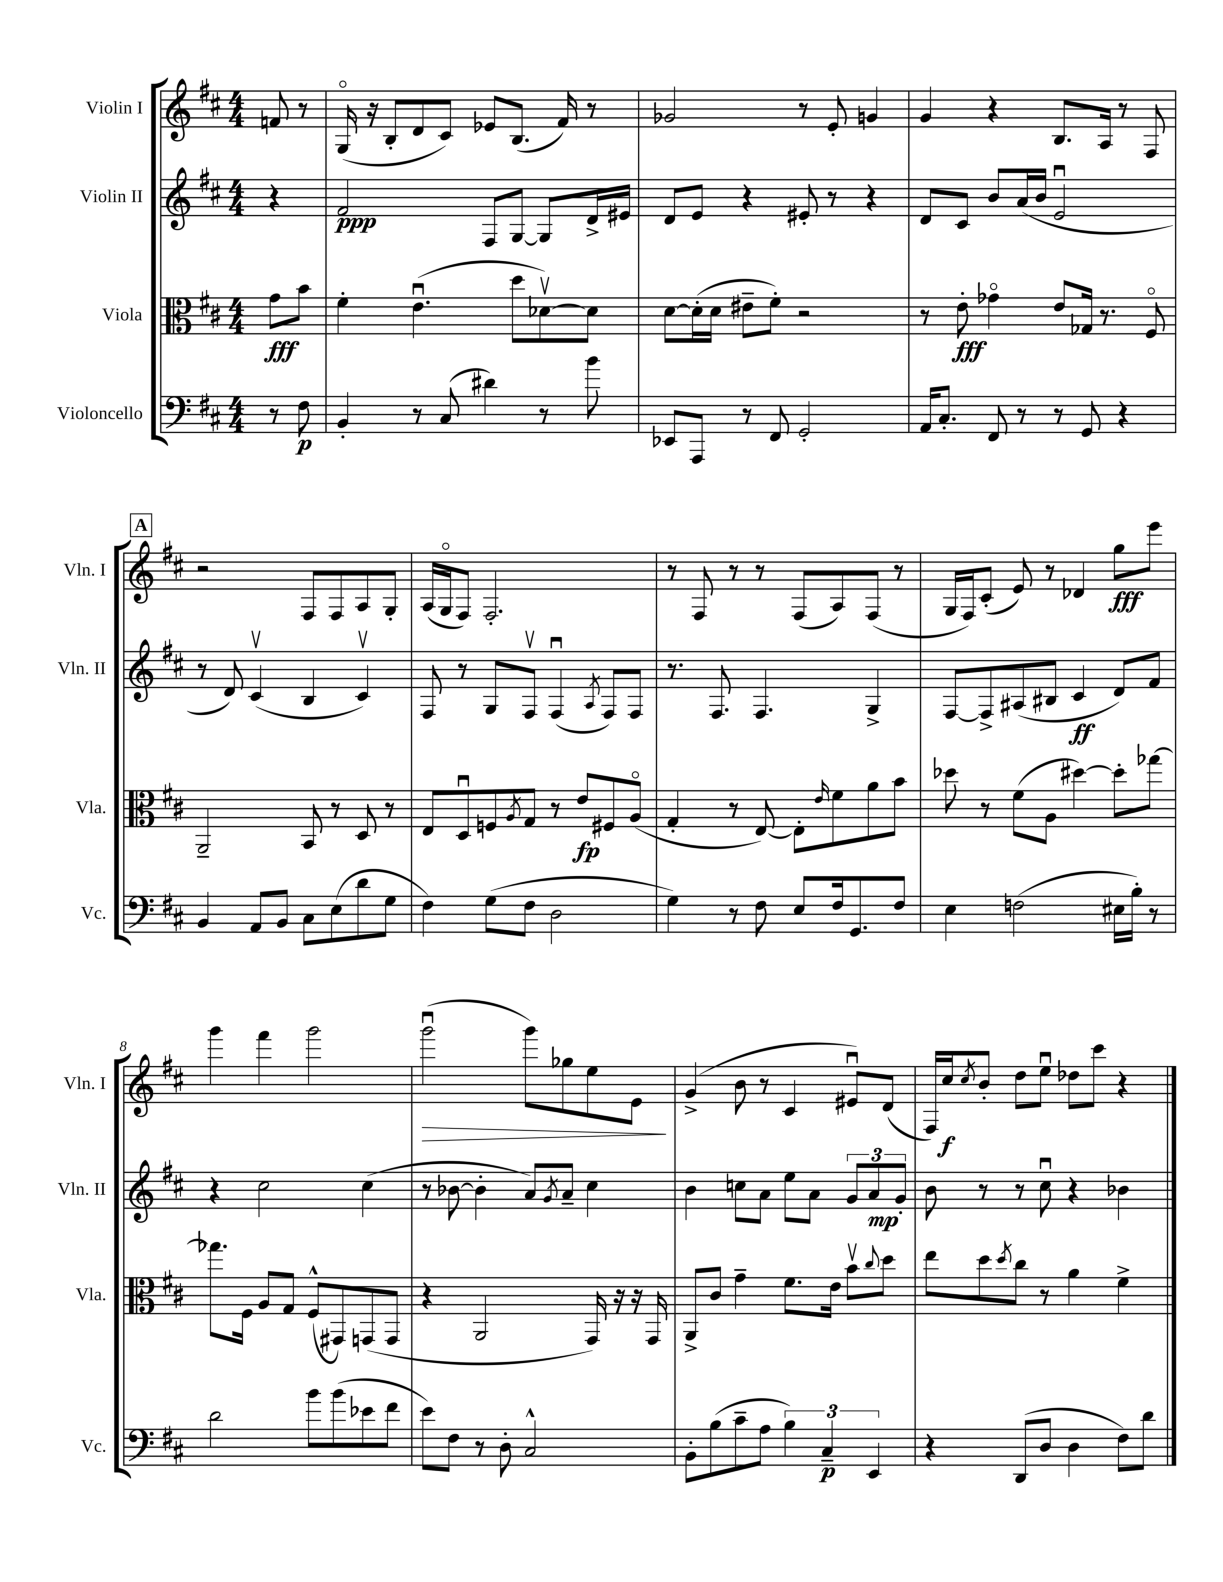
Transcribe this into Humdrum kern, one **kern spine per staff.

**kern	**kern	**kern	**kern
*staff4	*staff3	*staff2	*staff1
*clefF4	*clefC3	*clefG2	*clefG2
*k[f#c#]	*k[f#c#]	*k[f#c#]	*k[f#c#]
*M4/4	*M4/4	*M4/4	*M4/4
8r	8g\L	4r	8f/
8F#\	8b\J	.	8r
=	=	=	=
4BB'/	4f#'\	2f#/	(16Go/
.	.	.	16r
.	.	.	8B'/L
8r	(4.eu\	.	8d/
(8C#/	.	.	8c#/J)
4d#\)	.	8F#/L	8e-/L
.	8dd\L	[8G/J	(8.B/J
8r	[8d-v\)	8G/]L	.
.	.	.	16f#/)
8b\	8d-\]J	16d^/L	8r
.	.	16e#/JJ	.
=	=	=	=
8EE-/L	[8d\L	8d/L	2g-/
8AAA/J	(16d'\]L	8e/J	.
.	16d\JJ	.	.
8r	8e#~\L	4r	.
8FF#/	8f#'\J)	.	.
2GG'/	2r	8e#'/	8r
.	.	8r	8e'/
.	.	4r	4g/
=	=	=	=
16AA/LK	8r	8d/L	4g/
8.C#'/J	.	.	.
.	8e'\	8c#/J	.
8FF#/	4g-o\	8b/L	4r
8r	.	(16a/L	.
.	.	16b/JJ	.
8r	8e/L	2eu/	8.B/L
8GG/	16G-/Jk	.	.
.	8.r	.	16A/Jk
4r	.	.	8r
.	8F#o/	.	8F#/
=	=	=	=
4BB/	2AA~/	8r	2r
.	.	8d/)	.
8AA/L	.	(4c#v/	.
8BB/J	.	.	.
8C#\L	8BB/	4B/	8F#/L
(8E\	8r	.	8F#/
8d\	8D/	4c#v/)	8A/
8G\J	8r	.	8G'/J
=	=	=	=
4F#\)	8E/L	8F#/	(16A/LL
.	.	.	16Go/J
.	8Du/	8r	8F#/J)
(8G\L	8F/	8G/L	2.F#'/
.	8qA/	.	.
8F#\J	8G/J	8F#v/J	.
2D\	8r	(4F#u/	.
.	8e/L	.	.
.	.	8qA/	.
.	8F#/	8F#/L)	.
.	(8Ao/J	8F#/J	.
=	=	=	=
4G\)	4G'/	8.r	8r
.	.	.	8F#/
.	.	8.F#/	.
8r	8r	.	8r
8F#\	[8E/)	4.F#/	8r
8E/L	8E'\]L	.	(8F#/L
.	16qqe/	.	.
16F#/k	8f#\	.	8A/)
8.GG/	.	.	.
.	8a\	4G^/	(8F#/J
8F#/J	8b\J	.	8r
=	=	=	=
4E\	8dd-\	[8F#/L	16G/LL
.	.	.	16F#/J)
.	8r	8F#^/]	(8c#'/J
(2F\	(8f#\L	(8A#/	8e/)
.	8A\J	8B#/J	8r
.	[4dd#\)	4c#/	4d-/
16E#\LL	8dd#'\]L	8d/L)	8gg\L
16B'\JJ)	.	.	.
8r	[8gg-\J	8f#/J	8eee\J
=	=	=	=
2d\	8.gg-\]L	4r	4ggg\
.	16F#\Jk	.	.
.	8A/L	2cc#\	4fff#\
.	8G/J	.	.
8b\L	(8F#^^/L	.	2ggg\
(8b\	8GG#/)	.	.
8e-\	(8GG/	(4cc#\	.
8f#\J	8GG/J	.	.
=	=	=	=
8e\L)	4r	8r	(2gggu\
8F#\J	.	[8b-\	.
8r	2AA/	4b-'\]	.
8D'\	.	.	.
2C#^^/	.	8a/L)	8ggg\L)
.	.	8qg/	.
.	.	8a~/J	8gg-\
.	16GG/)	4cc#\	8ee\
.	16r	.	.
.	16r	.	8e\J
.	16GG/	.	.
=	=	=	=
8BB'\L	8AA^/L	4b\	(4g^/
(8B\	8c#/J	.	.
8c#~\	4g~\	8cc\L	8b\
8A\J	.	8a\J	8r
6B\)	8.f#\L	8ee\L	4c#/
.	.	8a\J	.
6C#~/	.	.	.
.	16e\Jk	.	.
.	8bv\L	12g/L	8e#u/L)
6EE/	.	12a/	.
.	8qqcc#/	.	.
.	8dd\J	.	(8d/J
.	.	12g'/J	.
=	=	=	=
4r	8ee\L	8b\	16F#/LL)
.	.	.	16cc#/J
.	.	.	8qcc#/
.	8dd\	8r	8b'/J
.	8qdd/	.	.
(8DD/L	8cc#\J	8r	8dd\L
8D/J	8r	8cc#u\	8eeu\J
4D\	4a\	4r	8dd-\L
.	.	.	8ccc#\J
8F#\L)	4f#^\	4b-\	4r
8d\J	.	.	.
==	==	==	==
*-	*-	*-	*-
